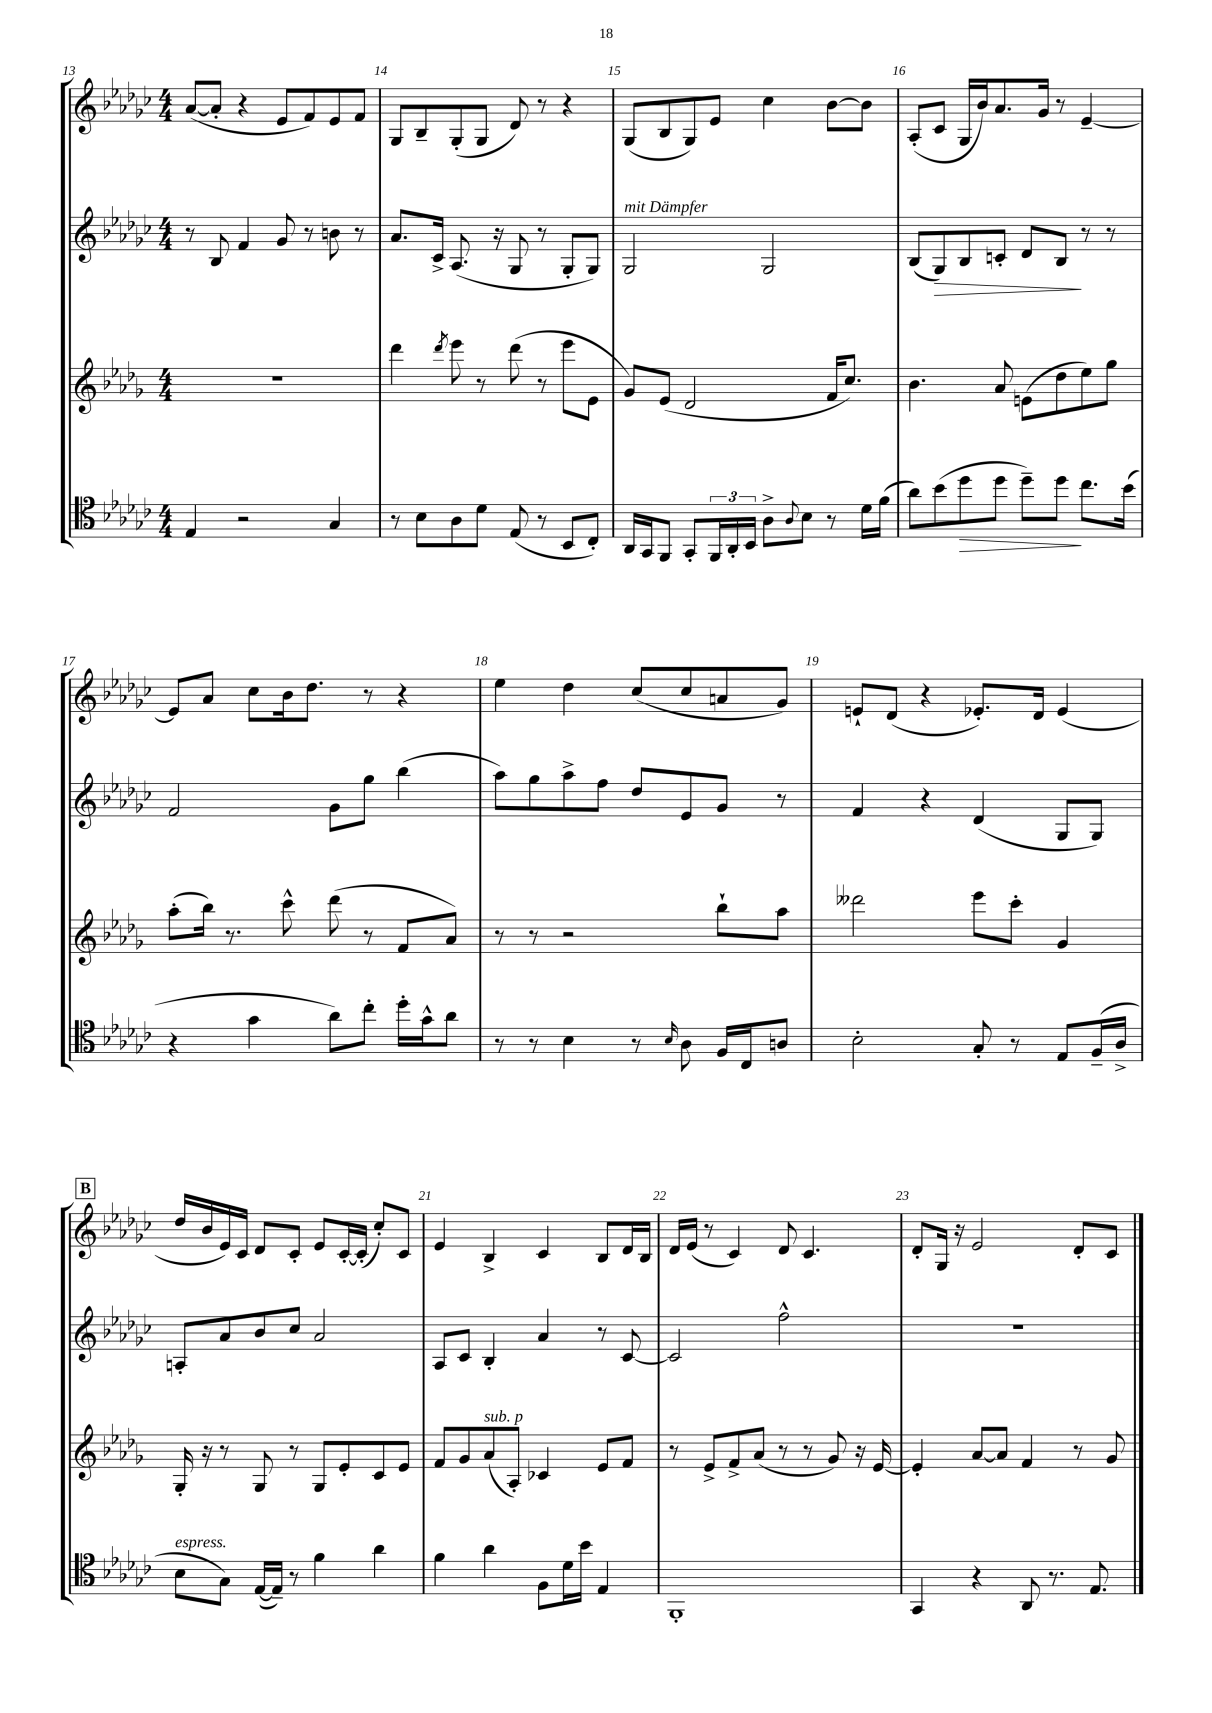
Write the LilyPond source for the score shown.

<<
\new StaffGroup <<
\new Staff = "s0" {
    \clef treble \key ges \major \numericTimeSignature \time 4/4
    aes'8~( aes'8-. r4 ees'8 f'8) ees'8 f'8 |
    ges8 bes8-- ges8-.( ges8 des'8) r8 r4 |
    ges8( bes8 ges8) ees'8 ces''4 bes'8~ bes'8 |
    aes8-.( ces'8 ges16 bes'16) aes'8. ges'16 r8 ees'4~-- |
    ees'8 aes'8 ces''8 bes'16 des''8. r8 r4 |
    ees''4 des''4 ces''8( ces''8 a'8 ges'8) |
    e'8-! des'8( r4 ees'8.-.) des'16 ees'4( |
    \mark \markup { \box "B" } des''16 bes'16 ees'16) ces'16 des'8 ces'8-. ees'8 ces'16~-. ces'16-.( ces''8-.) ces'8 |
    ees'4 bes4-> ces'4 bes8 des'16 bes16 |
    des'16 ees'16( r8 ces'4) des'8 ces'4. |
    des'8-. ges16 r16 ees'2 des'8-. ces'8 \bar "|." |
}
\new Staff = "s1" {
    \clef treble \key ges \major \numericTimeSignature \time 4/4
    r8 bes8 f'4 ges'8 r8 b'8 r8 |
    aes'8. ces'16-> aes8.( r16 ges8 r8 ges8-. ges8) |
    ges2^\markup { \italic "mit Dämpfer" } ges2 |
    bes8( ges8\>) bes8 c'8-. des'8 bes8\! r8 r8 |
    f'2 ges'8 ges''8 bes''4( |
    aes''8) ges''8 aes''8-> f''8 des''8 ees'8 ges'8 r8 |
    f'4 r4 des'4( ges8 ges8) |
    \mark \markup { \box "B" } a8-. aes'8 bes'8 ces''8 aes'2 |
    aes8 ces'8 bes4-. aes'4 r8 ces'8~ |
    ces'2 f''2-^ |
    R1 \bar "|." |
}
\new Staff = "s2" {
    \clef treble \key des \major \numericTimeSignature \time 4/4
    r1 |
    des'''4 \acciaccatura { des'''8 } ees'''8 r8 des'''8( r8 ees'''8 ees'8 |
    ges'8) ees'8( des'2 f'16 c''8.) |
    bes'4. aes'8 e'8( des''8 ees''8) ges''8 |
    aes''8-.( bes''16) r8. c'''8-^ des'''8( r8 f'8 aes'8) |
    r8 r8 r2 bes''8-! aes''8 |
    deses'''2 ees'''8 c'''8-. ges'4 |
    \mark \markup { \box "B" } ges16-. r16 r8 ges8 r8 ges8 ees'8-. c'8 ees'8 |
    f'8 ges'8 aes'8^\markup { \italic "sub. p" }( aes8-.) ces'4 ees'8 f'8 |
    r8 ees'8-> f'8-> aes'8( r8 r8 ges'8) r16 ees'16~ |
    ees'4-. aes'8~ aes'8 f'4 r8 ges'8 \bar "|." |
}
\new Staff = "s3" {
    \clef tenor \key ges \major \numericTimeSignature \time 4/4
    ees4 r2 ges4 |
    r8 bes8 aes8 des'8 ees8( r8 bes,8 ces8-.) |
    aes,16 ges,16 f,8 ges,8-. \tuplet 3/2 { f,16 aes,16-. bes,16 } aes8-> \appoggiatura { aes8 } bes8 r8 des'16 f'16( |
    aes'8) bes'8( des''8\> des''8 des''8--) des''8\! ces''8. bes'16( |
    r4 ges'4 aes'8) ces''8-. des''16-. ges'16-^ aes'8 |
    r8 r8 bes4 r8 \grace { bes16 } aes8 f16 ces16 a8 |
    bes2-. ges8-. r8 ees8 f16--( aes16-> |
    \mark \markup { \box "B" } bes8^\markup { \italic "espress." } ges8) ees16~( ees16--) r8 f'4 aes'4 |
    f'4 aes'4 f8 des'16 bes'16 ees4 |
    f,1-. |
    ges,4 r4 aes,8 r8. ees8. \bar "|." |
}
>>
>>
\layout { \context { \Score currentBarNumber = #13 \override BarNumber.break-visibility = ##(#f #t #t) barNumberVisibility = #all-bar-numbers-visible } }
